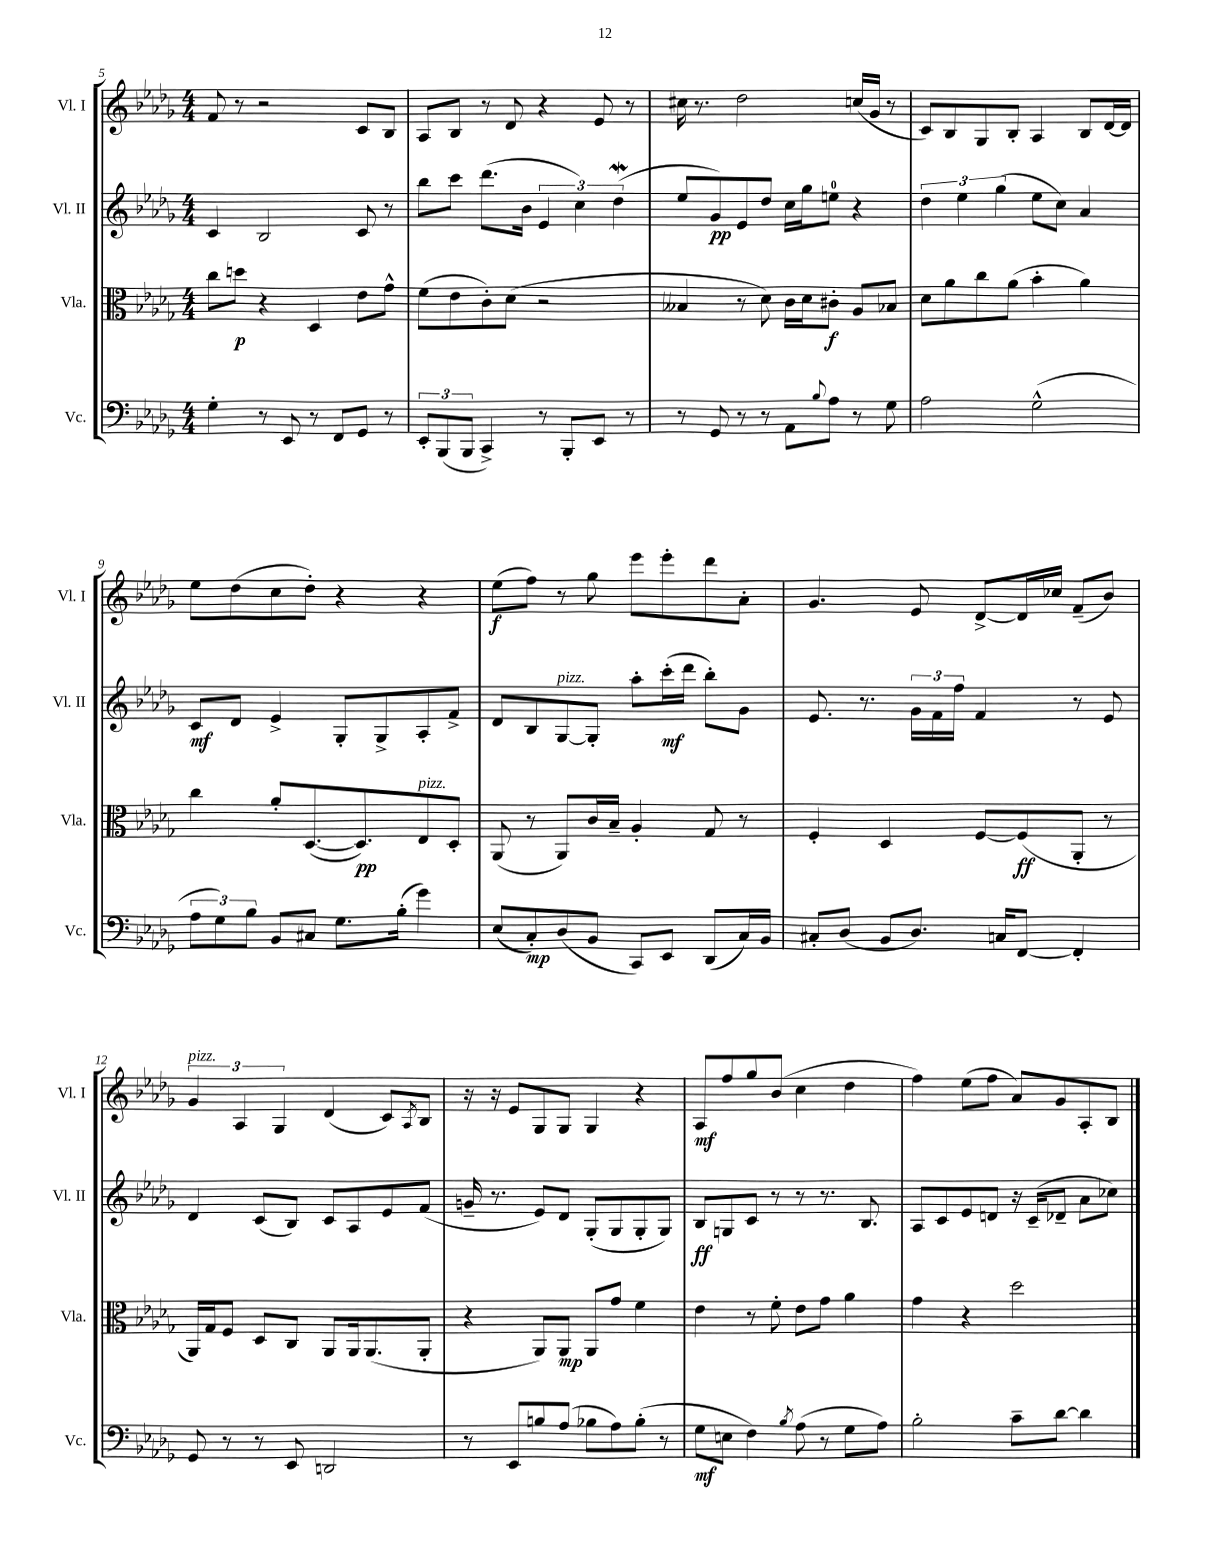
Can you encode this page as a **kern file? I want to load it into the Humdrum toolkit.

**kern	**kern	**kern	**kern
*staff4	*staff3	*staff2	*staff1
*clefF4	*clefC3	*clefG2	*clefG2
*k[b-e-a-d-g-]	*k[b-e-a-d-g-]	*k[b-e-a-d-g-]	*k[b-e-a-d-g-]
*M4/4	*M4/4	*M4/4	*M4/4
4G-'	8cc	4c	8f
.	8dd	.	8r
8r	4r	2B-	2r
8EE-	.	.	.
8r	4D-	.	.
8FF	.	.	.
8GG-	8e-	8c	8c
8r	8g-^^	8r	8B-
=	=	=	=
12EE-'	(8f	8bb-	8A-
(12BBB-	.	.	.
.	8e-	8ccc	8B-
12BBB-	.	.	.
4CC^)	8c')	(8.ddd-	8r
.	(8d-	.	8d-
.	.	16b-	.
8r	2r	6e-	4r
8BBB-'	.	.	.
.	.	6cc)	.
8EE-	.	.	8e-
.	.	(6dd-	.
8r	.	.	8r
=	=	=	=
8r	4B--	8ee-	16cc#
.	.	.	8.r
8GG-	.	8g-)	.
8r	8r	8e-	2dd-
8r	8d-)	8dd-	.
8AA-	16c	16cc	.
.	16d-	16gg-	.
8qqB-	.	.	.
8A-	8c#'	8ee	.
8r	8A-	4r	(16cc
.	.	.	16g-
8G-	8B-	.	8r
=	=	=	=
2A-	8d-	6dd-	8c)
.	8a-	.	8B-
.	.	6ee-	.
.	8cc	.	8G-
.	.	(6gg-	.
.	(8a-	.	8B-'
(2G-^^	4b-'	8ee-	4A-
.	.	8cc)	.
.	4a-)	4a-	8B-
.	.	.	[16d-
.	.	.	16d-]
=	=	=	=
12A-	4cc	8c	8ee-
12G-)	.	.	.
.	.	8d-	(8dd-
12B-	.	.	.
8BB-	8a-'	4e-^	8cc
8C#	([8.D-	.	8dd-')
8.G-	.	8G-'	4r
.	8.D-])	.	.
.	.	8G-^	.
(16B-'	.	.	.
4g-)	8E-	8A-'	4r
.	8D-'	8f^	.
=	=	=	=
(8E-	(8AA-	8d-	(8ee-
8C')	8r	8B-	8ff)
(8D-	8AA-)	[8G-	8r
8BB-	16c	8G-']	8gg-
.	16B-~	.	.
8CC)	4A-'	8aa-'	8eee-
8EE-	.	(16ccc'	8eee-'
.	.	16ddd-	.
(8DD-	8G-	8bb-')	8ddd-
16C)	8r	8g-	8a-'
16BB-	.	.	.
=	=	=	=
8C#'	4F'	8.e-	4.g-
(8D-	.	.	.
.	.	8.r	.
8BB-	4D-	.	.
8.D-)	.	24g-	8e-
.	.	24f	.
.	.	24ff	.
.	[8F	4f	[8d-^
16C	.	.	.
[8FF	(8F]	.	16d-]
.	.	.	16cc-
4FF']	8AA-'	8r	(8f~
.	8r	8e-	8b-)
=	=	=	=
8GG-	16AA-)	4d-	6g-
.	16G-	.	.
8r	8F	.	.
.	.	.	6A-
8r	8D-	(8c	.
.	.	.	6G-
8EE-	8C	8B-)	.
2DD	8AA-	8c	(4d-
.	16AA-	8A-	.
.	(8.AA-	.	.
.	.	8e-	8c)
.	.	.	8qA-
.	8AA-'	(8f	8B-
=	=	=	=
8r	4r	16g~	16r
.	.	8.r	16r
8EE-	.	.	8e-
8B	8AA-)	8e-)	8G-
(8A-	8AA-	8d-	8G-
8B-	8AA-	(8G-'	4G-
8A-)	8g-	8G-	.
(8B-'	4f	8G-'	4r
8r	.	8G-)	.
=	=	=	=
8G-	4e-	8B-	8A-
8E	.	8G	8ff
4F)	8r	8c	8gg-
.	8f'	8r	(8b-
8qB-	.	.	.
(8A-	8e-	8r	4cc
8r	8g-	8.r	.
8G-	4a-	.	4dd-
.	.	8.B-	.
8A-)	.	.	.
=	=	=	=
2B-'	4g-	8A-	4ff)
.	.	8c	.
.	4r	8e-	(8ee-
.	.	8d	8ff
8c~	2dd-	16r	8a-)
.	.	(16c~	.
[8d-	.	8d-~	8g-
4d-]	.	8a-	8A-'
.	.	8cc-)	8B-
==	==	==	==
*-	*-	*-	*-
